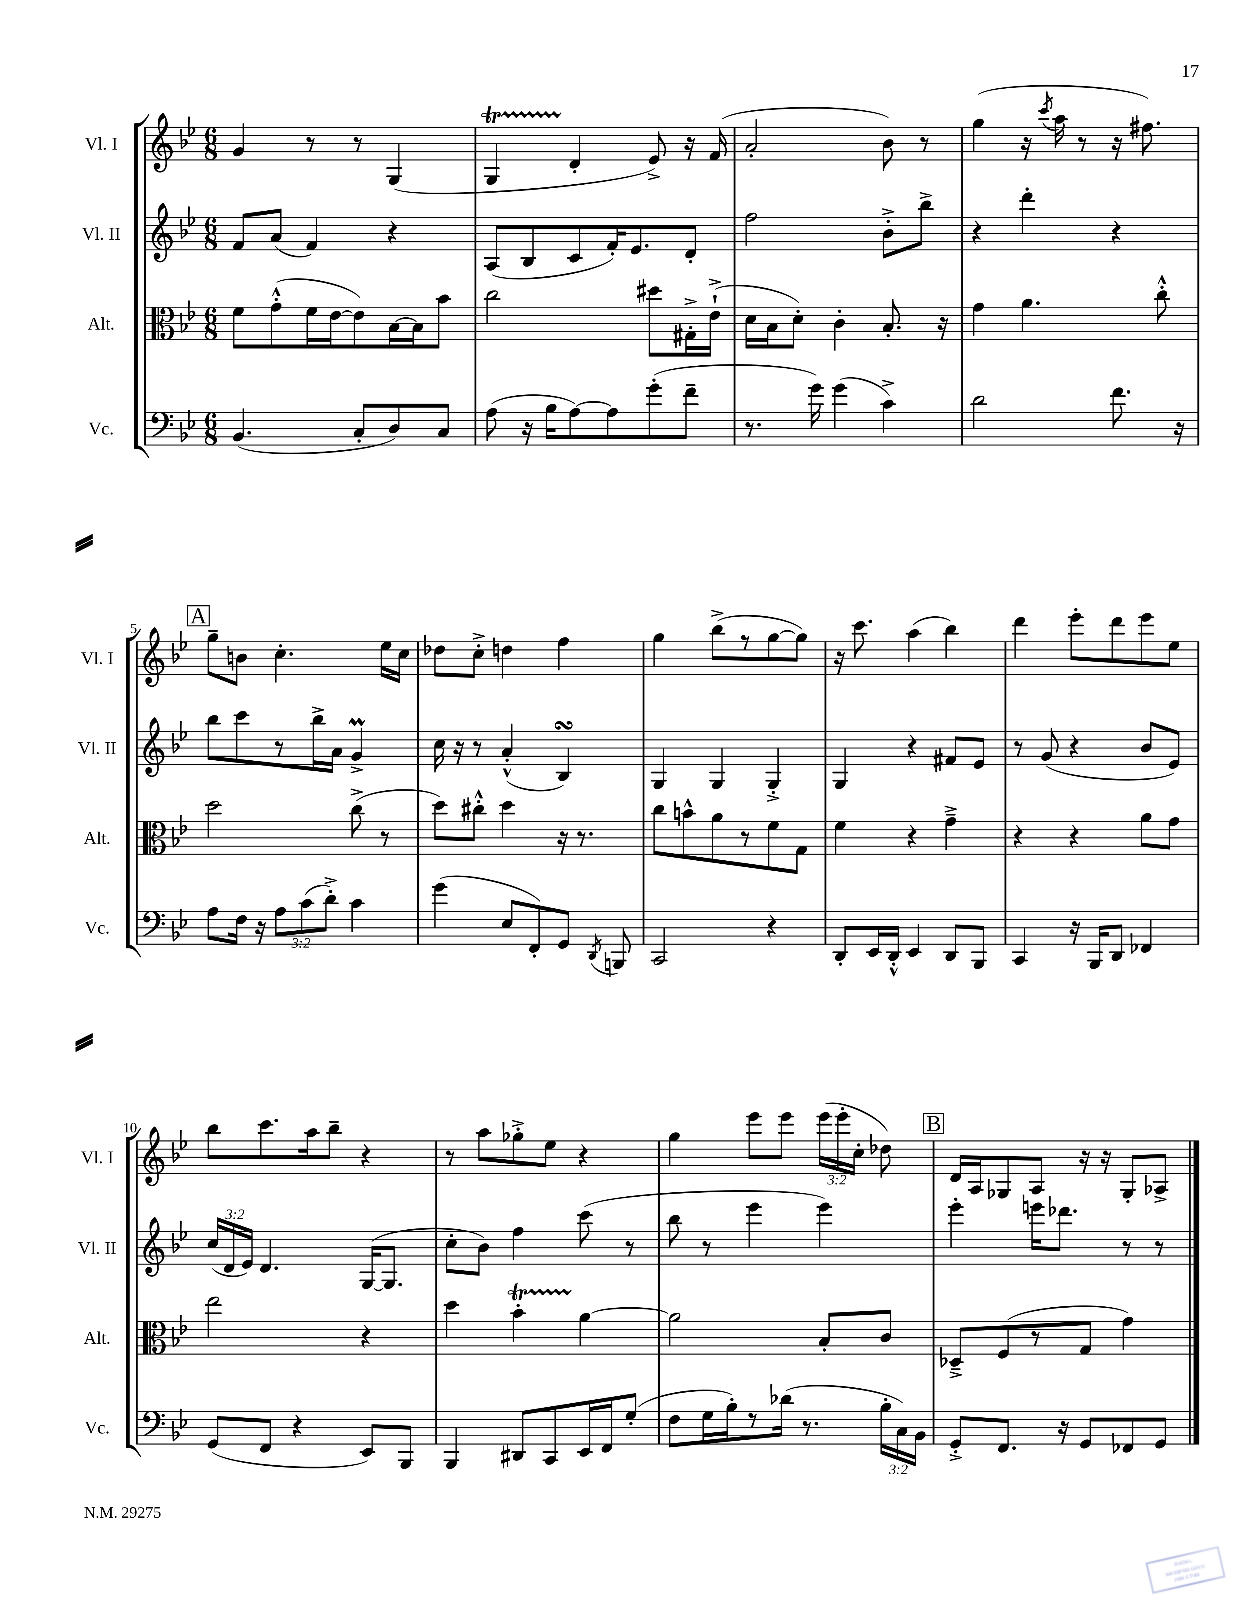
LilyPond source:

<<
\new StaffGroup <<
\new Staff = "s0" \with { instrumentName = "Vl. I" shortInstrumentName = "Vl. I" } {
    \clef treble \key bes \major \numericTimeSignature \time 6/8 \override Staff.TupletNumber.text = #tuplet-number::calc-fraction-text
    \autoBeamOff g'4 r8 r8 g4( |
    g4\startTrillSpan d'4-.\stopTrillSpan ees'8->) r16 f'16( |
    a'2-. bes'8) r8 |
    g''4( r16 \acciaccatura { c'''8 } a''16 r8 r16 fis''8.) |
    \mark \markup { \box "A" } g''8[-- b'8] c''4.-. ees''16[ c''16] |
    des''8[ c''8]-.-> d''4 f''4 |
    g''4 bes''8[->( r8 g''8~ g''8]) |
    r16 c'''8. a''4( bes''4) |
    d'''4 ees'''8[-. d'''8 ees'''8 ees''8] |
    bes''8[ c'''8. a''16 bes''8]-- r4 |
    r8 a''8[ ges''8-.-> ees''8] r4 |
    g''4 ees'''8[ ees'''8] \tuplet 3/2 { ees'''16[( ees'''16-. c''16]-. } des''8) |
    \mark \markup { \box "B" } d'16[ a16 ges8 a8] r16 r16 ges8[-. aes8]-> \bar "|." |
}
\new Staff = "s1" \with { instrumentName = "Vl. II" shortInstrumentName = "Vl. II" } {
    \clef treble \key bes \major \numericTimeSignature \time 6/8 \override Staff.TupletNumber.text = #tuplet-number::calc-fraction-text
    \autoBeamOff f'8[ a'8]( f'4) r4 |
    a8[( bes8 c'8 f'16-.) ees'8. d'8]-. |
    f''2 bes'8[-.-> bes''8]-> |
    r4 d'''4-. r4 |
    \mark \markup { \box "A" } bes''8[ c'''8 r8 bes''16-> a'16] g'4->\prall |
    c''16 r16 r8 a'4-.-^( bes4\turn) |
    g4 g4 g4-.-> |
    g4 r4 fis'8[ ees'8] |
    r8 g'8( r4 bes'8[ ees'8]) |
    \tuplet 3/2 { c''16[( d'16 ees'16]) } d'4. g16[~( g8.] |
    c''8[-. bes'8]) f''4 c'''8( r8 |
    bes''8 r8 ees'''4 ees'''4) |
    \mark \markup { \box "B" } ees'''4-. e'''16[ des'''8.] r8 r8 \bar "|." |
}
\new Staff = "s2" \with { instrumentName = "Alt." shortInstrumentName = "Alt." } {
    \clef alto \key bes \major \numericTimeSignature \time 6/8
    \autoBeamOff f'8[ g'8-.-^( f'16 ees'16~ ees'8) bes16~ bes16 bes'8] |
    c''2 dis''8[ gis16-.-> ees'16]-!->( |
    d'16[ bes16 d'8]-.) c'4-. bes8.-. r16 |
    g'4 a'4. c''8-.-^ |
    \mark \markup { \box "A" } d''2 c''8->( r8 |
    d''8[) cis''8]-.-^ d''4 r16 r8. |
    c''8[ b'8-^ a'8 r8 f'8 g8] |
    f'4 r4 g'4---> |
    r4 r4 a'8[ g'8] |
    ees''2 r4 |
    d''4 bes'4-.\startTrillSpan a'4~\stopTrillSpan |
    a'2 bes8[-. c'8] |
    \mark \markup { \box "B" } des8[---> f8( r8 g8] g'4) \bar "|." |
}
\new Staff = "s3" \with { instrumentName = "Vc." shortInstrumentName = "Vc." } {
    \clef bass \key bes \major \numericTimeSignature \time 6/8 \override Staff.TupletNumber.text = #tuplet-number::calc-fraction-text
    \autoBeamOff bes,4.( c8[-. d8) c8] |
    a8( r16 bes16[ a8~) a8 g'8-.( f'8]-- |
    r8. g'16) g'4( c'4->) |
    d'2 f'8. r16 |
    \mark \markup { \box "A" } a8[ f16] r16 \tuplet 3/2 { a8[ c'8( d'8]-.->) } c'4 |
    g'4( ees8[ f,8-.) g,8] \acciaccatura { d,8 } b,,8 |
    c,2 r4 |
    d,8[-. ees,16 d,16]-.-^ ees,4 d,8[ bes,,8] |
    c,4 r16 bes,,16[ d,8] fes,4 |
    g,8[( f,8] r4 ees,8[) bes,,8] |
    bes,,4 dis,8[ c,8 ees,16 f,16 g8]-.( |
    f8[ g16 bes16-.) r8 des'16]( r8. \tuplet 3/2 { bes16[-. c16) bes,16] } |
    \mark \markup { \box "B" } g,8[-.-> f,8.] r16 g,8[ fes,8 g,8] \bar "|." |
}
>>
>>
